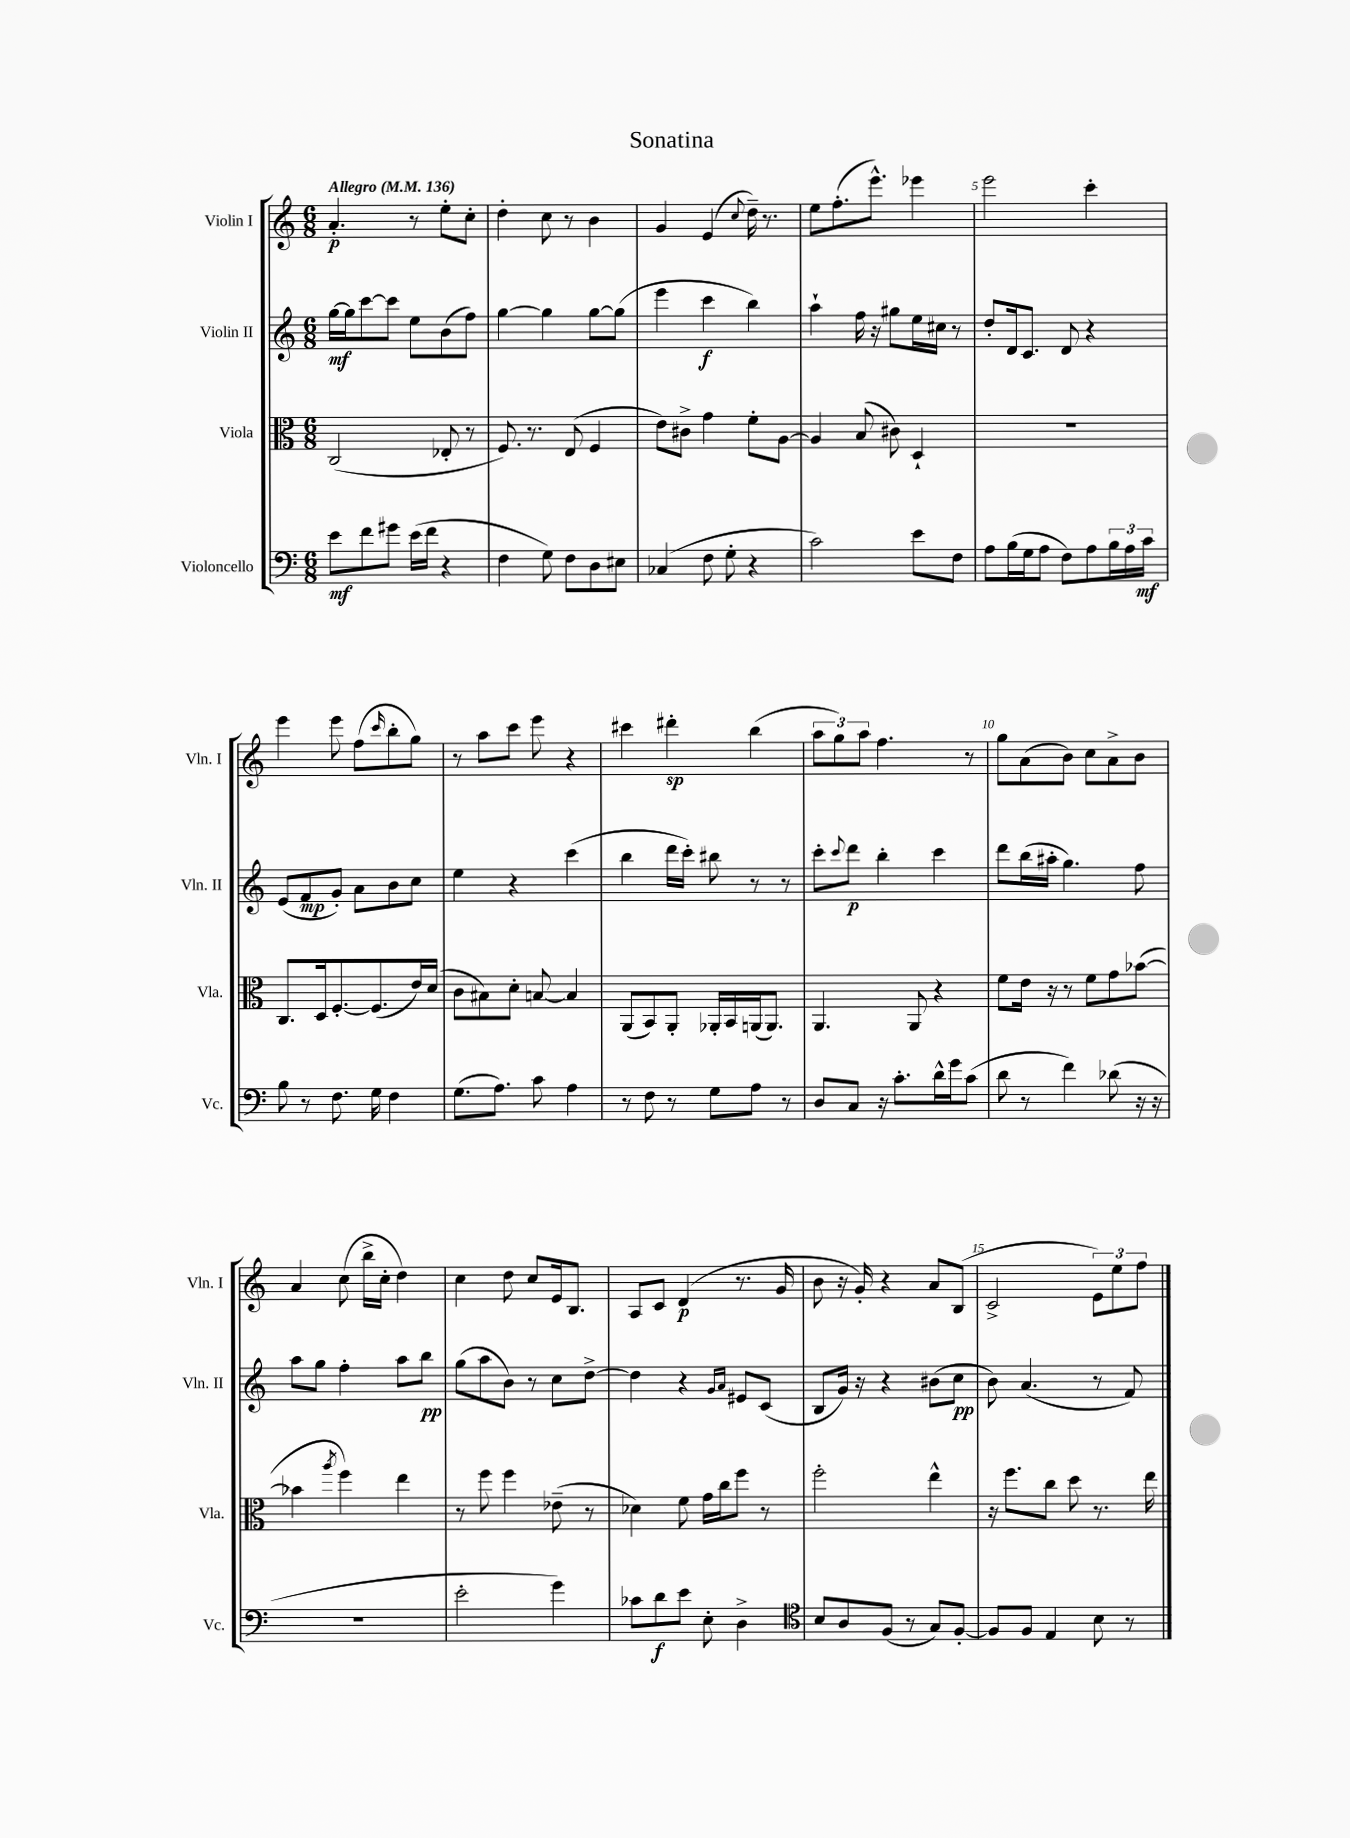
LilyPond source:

\header { title = "Sonatina" }
<<
\new StaffGroup <<
\new Staff = "s0" \with { instrumentName = "Violin I" shortInstrumentName = "Vln. I" } {
    \clef treble \key c \major \numericTimeSignature \time 6/8 \tempo "Allegro" 4 = 136
    a'4.-.\p r8 e''8-. c''8-. |
    d''4-. c''8 r8 b'4 |
    g'4 e'4( \appoggiatura { c''8 } d''16--) r8. |
    e''8 f''8.-.( e'''8.-^) ees'''4 |
    e'''2 c'''4-. |
    e'''4 e'''8 f''8( \grace { c'''16 } b''8-. g''8) |
    r8 a''8 c'''8 e'''8 r4 |
    cis'''4 dis'''4-.\sp b''4( |
    \tuplet 3/2 { a''8 g''8) a''8 } f''4. r8 |
    g''8 a'8( b'8) c''8 a'8-> b'8 |
    a'4 c''8( b''16-> c''16-. d''4) |
    c''4 d''8 c''8 e'16 b8. |
    a8 c'8 d'4\p( r8. g'16 |
    b'8 r16 g'16-.) r4 a'8 b8( |
    c'2-> \tuplet 3/2 { e'8) e''8 f''8 } \bar "|." |
}
\new Staff = "s1" \with { instrumentName = "Violin II" shortInstrumentName = "Vln. II" } {
    \clef treble \key c \major \numericTimeSignature \time 6/8
    g''16~\mf g''16 c'''8~ c'''8 e''8 b'8( f''8) |
    g''4~ g''4 g''8~ g''8( |
    e'''4 c'''4\f b''4) |
    a''4-! f''16 r16 gis''8 e''16 cis''16 r8 |
    d''8-. d'16 c'8. d'8 r4 |
    e'8( f'8\mp g'8-.) a'8 b'8 c''8 |
    e''4 r4 c'''4( |
    b''4 d'''16 c'''16-.) bis''8 r8 r8 |
    c'''8-. \appoggiatura { c'''8 } d'''8\p b''4-. c'''4 |
    d'''8 b''16( ais''16-. g''4.) f''8 |
    a''8 g''8 f''4-. a''8 b''8\pp |
    g''8( a''8 b'8) r8 c''8 d''8~-> |
    d''4 r4 \grace { g'16 a'16 } eis'8 c'8( |
    b8 g'16) r16 r4 bis'8( c''8\pp |
    b'8) a'4.( r8 f'8) \bar "|." |
}
\new Staff = "s2" \with { instrumentName = "Viola" shortInstrumentName = "Vla." } {
    \clef alto \key c \major \numericTimeSignature \time 6/8
    c2( ees8-. r8 |
    f8.) r8. e8( f4 |
    e'8) cis'8-> g'4 f'8-. a8~ |
    a4 b8( cis'8) d4-! |
    R2. |
    c8. d16 f8.~-. f8.( e'16) d'16( |
    c'8 bis8) d'8-. b8~ b4 |
    a,8( b,8) a,8-. aes,16-. b,16 a,16( a,8.) |
    a,4. a,8 r4 |
    f'8 e'16 r16 r8 f'8 g'8 bes'8~( |
    bes'4 \acciaccatura { a''8 } f''4) e''4 |
    r8 f''8 f''4 ees'8--( r8 |
    des'4) f'8 g'16 c''16 f''8 r8 |
    f''2-. e''4-^ |
    r16 f''8. c''8 d''8 r8. e''16 \bar "|." |
}
\new Staff = "s3" \with { instrumentName = "Violoncello" shortInstrumentName = "Vc." } {
    \clef bass \key c \major \numericTimeSignature \time 6/8
    e'8\mf f'8 gis'8 e'16( f'16 r4 |
    f4 g8) f8 d8 eis8 |
    ces4( f8 g8-. r4 |
    c'2) e'8 f8 |
    a8 b16( g16 a8 f8) a8 \tuplet 3/2 { b16 a16 c'16\mf } |
    b8 r8 f8. g16 f4 |
    g8.( a8.) c'8 a4 |
    r8 f8 r8 g8 a8 r8 |
    d8 c8 r16 c'8.-. d'16-^ g'16 c'8( |
    d'8 r8 f'4) des'8( r16 r16 |
    R2. |
    e'2-. g'4) |
    ces'8 d'8\f e'8 e8-. d4-> |
    \clef tenor b8 a8 f8( r8 g8) f8~-. |
    f8 f8 e4 b8 r8 \bar "|." |
}
>>
>>
\layout { \context { \Score \override BarNumber.break-visibility = ##(#f #t #t) barNumberVisibility = #(every-nth-bar-number-visible 5) } }
